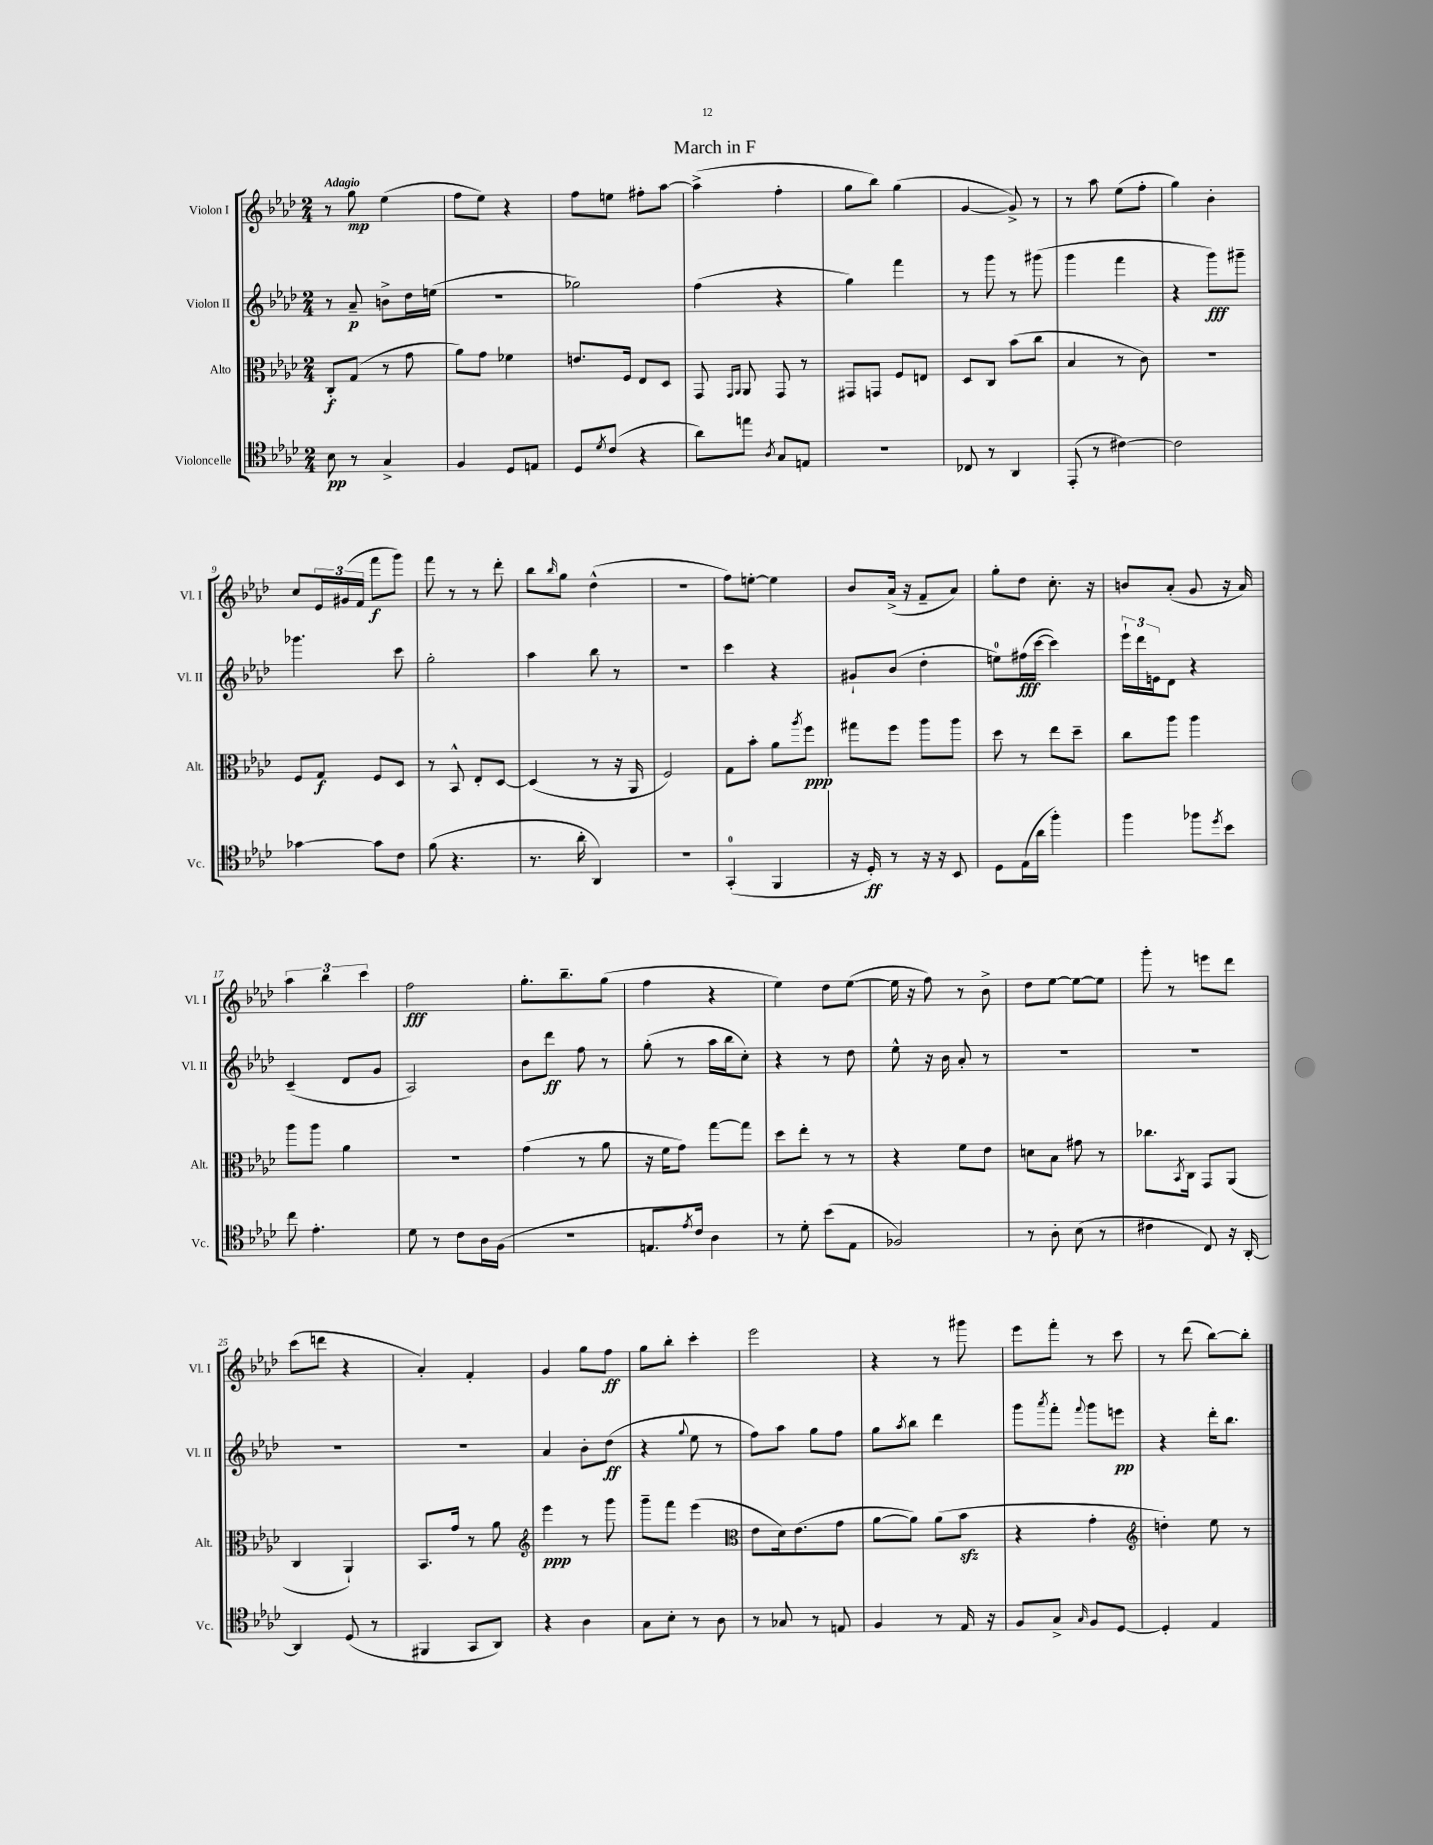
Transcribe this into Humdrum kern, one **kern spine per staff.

**kern	**dynam	**kern	**dynam	**kern	**dynam	**kern	**dynam
*part4	*part4	*part3	*part3	*part2	*part2	*part1	*part1
*staff4	*staff4	*staff3	*staff3	*staff2	*staff2	*staff1	*staff1
*I"Violoncelle	*	*I"Alto	*	*I"Violon II	*	*I"Violon I	*
*I'Vc.	*	*I'Alt.	*	*I'Vl. II	*	*I'Vl. I	*
*clefC4	*	*clefC3	*	*clefG2	*	*clefG2	*
*k[b-e-a-d-]	*	*k[b-e-a-d-]	*	*k[b-e-a-d-]	*	*k[b-e-a-d-]	*
*M2/4	*	*M2/4	*	*M2/4	*	*M2/4	*
=1	=1	=1	=1	=1	=1	=1	=1
!	!	!	!	!	!	!LO:TX:a:B:t=Adagio	!
8B-\	pp	8C'/L	f	8r	.	8r	.
8r	.	(8G/J	.	8a-~/	p	8gg\	mp
4G^/	.	8r	.	8bn^\L	.	(4ee-\	.
.	.	8g\	.	16dd-\L	.	.	.
.	.	.	.	(16een\JJ	.	.	.
=2	=2	=2	=2	=2	=2	=2	=2
4F/	.	8a-\L)	.	2r	.	8ff\L	.
.	.	8g\J	.	.	.	8ee-\J)	.
8D-/L	.	4f-X\	.	.	.	4r	.
8En/J	.	.	.	.	.	.	.
=3	=3	=3	=3	=3	=3	=3	=3
8D-/L	.	8.en/L	.	2gg-X\)	.	8ff\L	.
8qd-/	.	.	.	.	.	.	.
(8c/J	.	.	.	.	.	8een\J	.
.	.	16F/Jk	.	.	.	.	.
4r	.	8E-/L	.	.	.	8ff#X'\L	.
.	.	8D-/J	.	.	.	[8aa-\J	.
=4	=4	=4	=4	=4	=4	=4	=4
8a-\L)	.	8GG/	.	(4ff\	.	(4aa-^\]	.
.	.	16qqGG/LL	.	.	.	.	.
.	.	16qqAA-/JJ	.	.	.	.	.
8een\J	.	8AA-/	.	.	.	.	.
8qA-/	.	.	.	.	.	.	.
8G/L	.	8GG/	.	4r	.	4ff'\	.
8En/J	.	8r	.	.	.	.	.
=5	=5	=5	=5	=5	=5	=5	=5
2r	.	8GG#X/L	.	4gg\)	.	8gg\L	.
.	.	8GGn/J	.	.	.	8bb-\J)	.
.	.	8F/L	.	4fff\	.	(4gg\	.
.	.	8En/J	.	.	.	.	.
=6	=6	=6	=6	=6	=6	=6	=6
8C-X/	.	8D-/L	.	8r	.	[4g/	.
8r	.	8C/J	.	8ggg\	.	.	.
4AA-/	.	(8b-\L	.	8r	.	8g^/])	.
.	.	8cc\J	.	(8ggg#X\	.	8r	.
=7	=7	=7	=7	=7	=7	=7	=7
(8EE-'/	.	4B-/	.	4ggg\	.	8r	.
8r	.	.	.	.	.	8aa-\	.
[4c#X\)	.	8r	.	4fff\	.	(8ee-\L	.
.	.	8c\)	.	.	.	8ff'\J	.
=8	=8	=8	=8	=8	=8	=8	=8
2c#\]	.	2r	.	4r	.	4gg\)	.
.	.	.	.	8ggg\L)	fff	4b-'\	.
.	.	.	.	8ggg#X~\J	.	.	.
!!LO:LB:g=z
=9	=9	=9	=9	=9	=9	=9	=9
[4g-X\	.	8F/L	.	4.ggg-X\	.	8cc/L	.
.	.	8G/J	f	.	.	24e-/L	.
.	.	.	.	.	.	(24g#X/	.
.	.	.	.	.	.	24f/JJ	.
8g-\L]	.	8F/L	.	.	.	8fff\L	f
8c\J	.	8D-/J	.	8ccc\	.	8ggg\J)	.
=10	=10	=10	=10	=10	=10	=10	=10
(8f\	.	8r	.	2gg'\	.	8fff\	.
4.r	.	8BB-^^/	.	.	.	8r	.
.	.	8E-'/L	.	.	.	8r	.
.	.	[8D-/J	.	.	.	8ddd-'\	.
=11	=11	=11	=11	=11	=11	=11	=11
8.r	.	(4D-/]	.	4aa-\	.	8bb-\L	.
.	.	.	.	.	.	16qqbb-/	.
.	.	.	.	.	.	8gg\J	.
16a-'\	.	.	.	.	.	.	.
4AA-/)	.	8r	.	8bb-\	.	(4dd-^^\	.
.	.	16r	.	8r	.	.	.
.	.	16AA-/	.	.	.	.	.
=12	=12	=12	=12	=12	=12	=12	=12
2r	.	2F/)	.	2r	.	2r	.
=13	=13	=13	=13	=13	=13	=13	=13
(4GG'/	.	8G\L	.	4ccc\	.	8ff\L)	.
.	.	8b-'\J	.	.	.	[8een'\J	.
4FF/	.	8a-\L	.	4r	.	4ee\]	.
.	.	8qaa-/	.	.	.	.	.
.	.	8ff\J	ppp	.	.	.	.
=14	=14	=14	=14	=14	=14	=14	=14
16r	.	8gg#X\L	.	8g#X`/L	.	8b-/L	.
16D-'/)	ff	.	.	.	.	.	.
8r	.	8ff\J	.	(8b-/J	.	(16a-^/Jk	.
.	.	.	.	.	.	16r	.
16r	.	8aa-\L	.	4dd-'\	.	8f~/L	.
16r	.	.	.	.	.	.	.
8BB-/	.	8aa-\J	.	.	.	8a-/J)	.
=15	=15	=15	=15	=15	=15	=15	=15
8D-\L	.	8dd-\	.	8een\L)	.	8gg'\L	.
(16E-\L	.	8r	.	(16ff#X\L	fff	8dd-\J	.
16a-\JJ	.	.	.	[16ccc\JJ	.	.	.
4ff'\)	.	8ee-\L	.	4ccc\])	.	8.cc'\	.
.	.	8dd-~\J	.	.	.	.	.
.	.	.	.	.	.	16r	.
=16	=16	=16	=16	=16	=16	=16	=16
4ff\	.	8cc\L	.	24eee-`\LL	.	8bn/L	.
.	.	.	.	24ddd-\	.	.	.
.	.	.	.	24en\J	.	.	.
.	.	8aa-\J	.	8d-\J	.	(8a-'/J	.
8ff-X\L	.	4aa-\	.	4r	.	8g/	.
8qdd-/	.	.	.	.	.	.	.
8b-\J	.	.	.	.	.	16r	.
.	.	.	.	.	.	16a-/)	.
!!LO:LB:g=z
=17	=17	=17	=17	=17	=17	=17	=17
8cc\	.	8aa-\L	.	(4c~/	.	6aa-\	.
4.e-'\	.	8aa-\J	.	.	.	.	.
.	.	.	.	.	.	6bb-\	.
.	.	4a-\	.	8d-/L	.	.	.
.	.	.	.	.	.	6ccc\	.
.	.	.	.	8g/J	.	.	.
=18	=18	=18	=18	=18	=18	=18	=18
8d-\	.	2r	.	2A-/)	.	2ff\	fff
8r	.	.	.	.	.	.	.
8c\L	.	.	.	.	.	.	.
16A-\L	.	.	.	.	.	.	.
(16F\JJ	.	.	.	.	.	.	.
=19	=19	=19	=19	=19	=19	=19	=19
2r	.	(4g\	.	8b-\L	.	8.gg'\L	.
.	.	.	.	8ddd-\J	ff	.	.
.	.	.	.	.	.	8.bb-~\	.
.	.	8r	.	8ff\	.	.	.
.	.	8a-\	.	8r	.	(8gg\J	.
=20	=20	=20	=20	=20	=20	=20	=20
8.En/L	.	16r	.	(8gg'\	.	4ff\	.
.	.	16f\KL	.	.	.	.	.
.	.	8g\J)	.	8r	.	.	.
8qe-/	.	.	.	.	.	.	.
16c/Jk)	.	.	.	.	.	.	.
4A-\	.	[8gg\L	.	16aa-\LL	.	4r	.
.	.	.	.	16bb-\J	.	.	.
.	.	8gg\J]	.	8cc'\J)	.	.	.
=21	=21	=21	=21	=21	=21	=21	=21
8r	.	8dd-\L	.	4r	.	4ee-\)	.
8d-'\	.	8ee-'\J	.	.	.	.	.
(8b-\L	.	8r	.	8r	.	8dd-\L	.
8E-\J	.	8r	.	8dd-\	.	([8ee-\J	.
=22	=22	=22	=22	=22	=22	=22	=22
2F-X/)	.	4r	.	8ee-^^\	.	16ee-\]	.
.	.	.	.	.	.	16r	.
.	.	.	.	16r	.	8ff\)	.
.	.	.	.	16b-\	.	.	.
.	.	8f\L	.	8a-'/	.	8r	.
.	.	8e-\J	.	8r	.	8b-^\	.
=23	=23	=23	=23	=23	=23	=23	=23
8r	.	8dn\L	.	2r	.	8dd-\L	.
8A-'\	.	8B-\J	.	.	.	[8ee-\J	.
(8B-\	.	8g#X\	.	.	.	8ee-\L_	.
8r	.	8r	.	.	.	8ee-\J]	.
=24	=24	=24	=24	=24	=24	=24	=24
4c#X\	.	8.cc-X\L	.	2r	.	8ggg'\	.
.	.	.	.	.	.	8r	.
.	.	8qBB-/	.	.	.	.	.
.	.	16C\Jk	.	.	.	.	.
8C/)	.	8GG/L	.	.	.	8eeen\L	.
16r	.	(8AA-/J	.	.	.	8ddd-\J	.
[16AA-'/	.	.	.	.	.	.	.
!!LO:LB:g=z
=25	=25	=25	=25	=25	=25	=25	=25
4AA-/]	.	4C/	.	2r	.	(8ccc\L	.
.	.	.	.	.	.	8dddn\J	.
(8D-/	.	4AA-`/)	.	.	.	4r	.
8r	.	.	.	.	.	.	.
=26	=26	=26	=26	=26	=26	=26	=26
4FF#X/	.	8.BB-/L	.	2r	.	4a-'/)	.
.	.	16g/Jk	.	.	.	.	.
8GG/L	.	8r	.	.	.	4f'/	.
8AA-/J)	.	8a-\	.	.	.	.	.
=27	=27	=27	=27	=27	=27	=27	=27
*	*	*clefG2	*	*	*	*	*
4r	.	4eee-\	ppp	4a-/	.	4g/	.
4A-\	.	8r	.	8b-'\L	.	8gg\L	.
.	.	8ggg\	.	(8dd-\J	ff	8ff\J	ff
=28	=28	=28	=28	=28	=28	=28	=28
8G\L	.	8ggg~\L	.	4r	.	8gg\L	.
8B-'\J	.	8fff\J	.	.	.	8bb-'\J	.
.	.	.	.	8qqgg/	.	.	.
8r	.	(4eee-\	.	8ee-\	.	4ccc'\	.
8A-\	.	.	.	8r	.	.	.
=29	=29	=29	=29	=29	=29	=29	=29
*	*	*clefC3	*	*	*	*	*
8r	.	8e-\L	.	8ff\L)	.	2eee-\	.
8G-X/	.	16d-\k)	.	8aa-\J	.	.	.
.	.	(8.e-\	.	.	.	.	.
8r	.	.	.	8gg\L	.	.	.
8En/	.	8g\J	.	8ff\J	.	.	.
=30	=30	=30	=30	=30	=30	=30	=30
4F/	.	[8a-\L	.	8gg\L	.	4r	.
.	.	.	.	8qaa-/	.	.	.
.	.	8a-\J])	.	8bb-\J	.	.	.
8r	.	(8a-\L	.	4ddd-\	.	8r	.
16E-/	.	8b-zz\J	.	.	.	8ggg#X\	.
16r	.	.	.	.	.	.	.
=31	=31	=31	=31	=31	=31	=31	=31
8F/L	.	4r	.	8ggg\L	.	8eee-\L	.
.	.	.	.	8qaaa-/	.	.	.
8G^/J	.	.	.	8fff'\J	.	8fff'\J	.
16qqG/	.	.	.	8qqfff/	.	.	.
8F/L	.	4g'\	.	8ggg\L	.	8r	.
[8D-/J	.	.	.	8eeen\J	pp	8ccc\	.
=32	=32	=32	=32	=32	=32	=32	=32
*	*	*clefG2	*	*	*	*	*
4D-'/]	.	4ddn'\)	.	4r	.	8r	.
.	.	.	.	.	.	(8ddd-\	.
4E-/	.	8ee-\	.	16ddd-'\KL	.	[8bb-\L)	.
.	.	.	.	8.bb-\J	.	.	.
.	.	8r	.	.	.	8bb-'\J]	.
==	==	==	==	==	==	==	==
*-	*-	*-	*-	*-	*-	*-	*-
